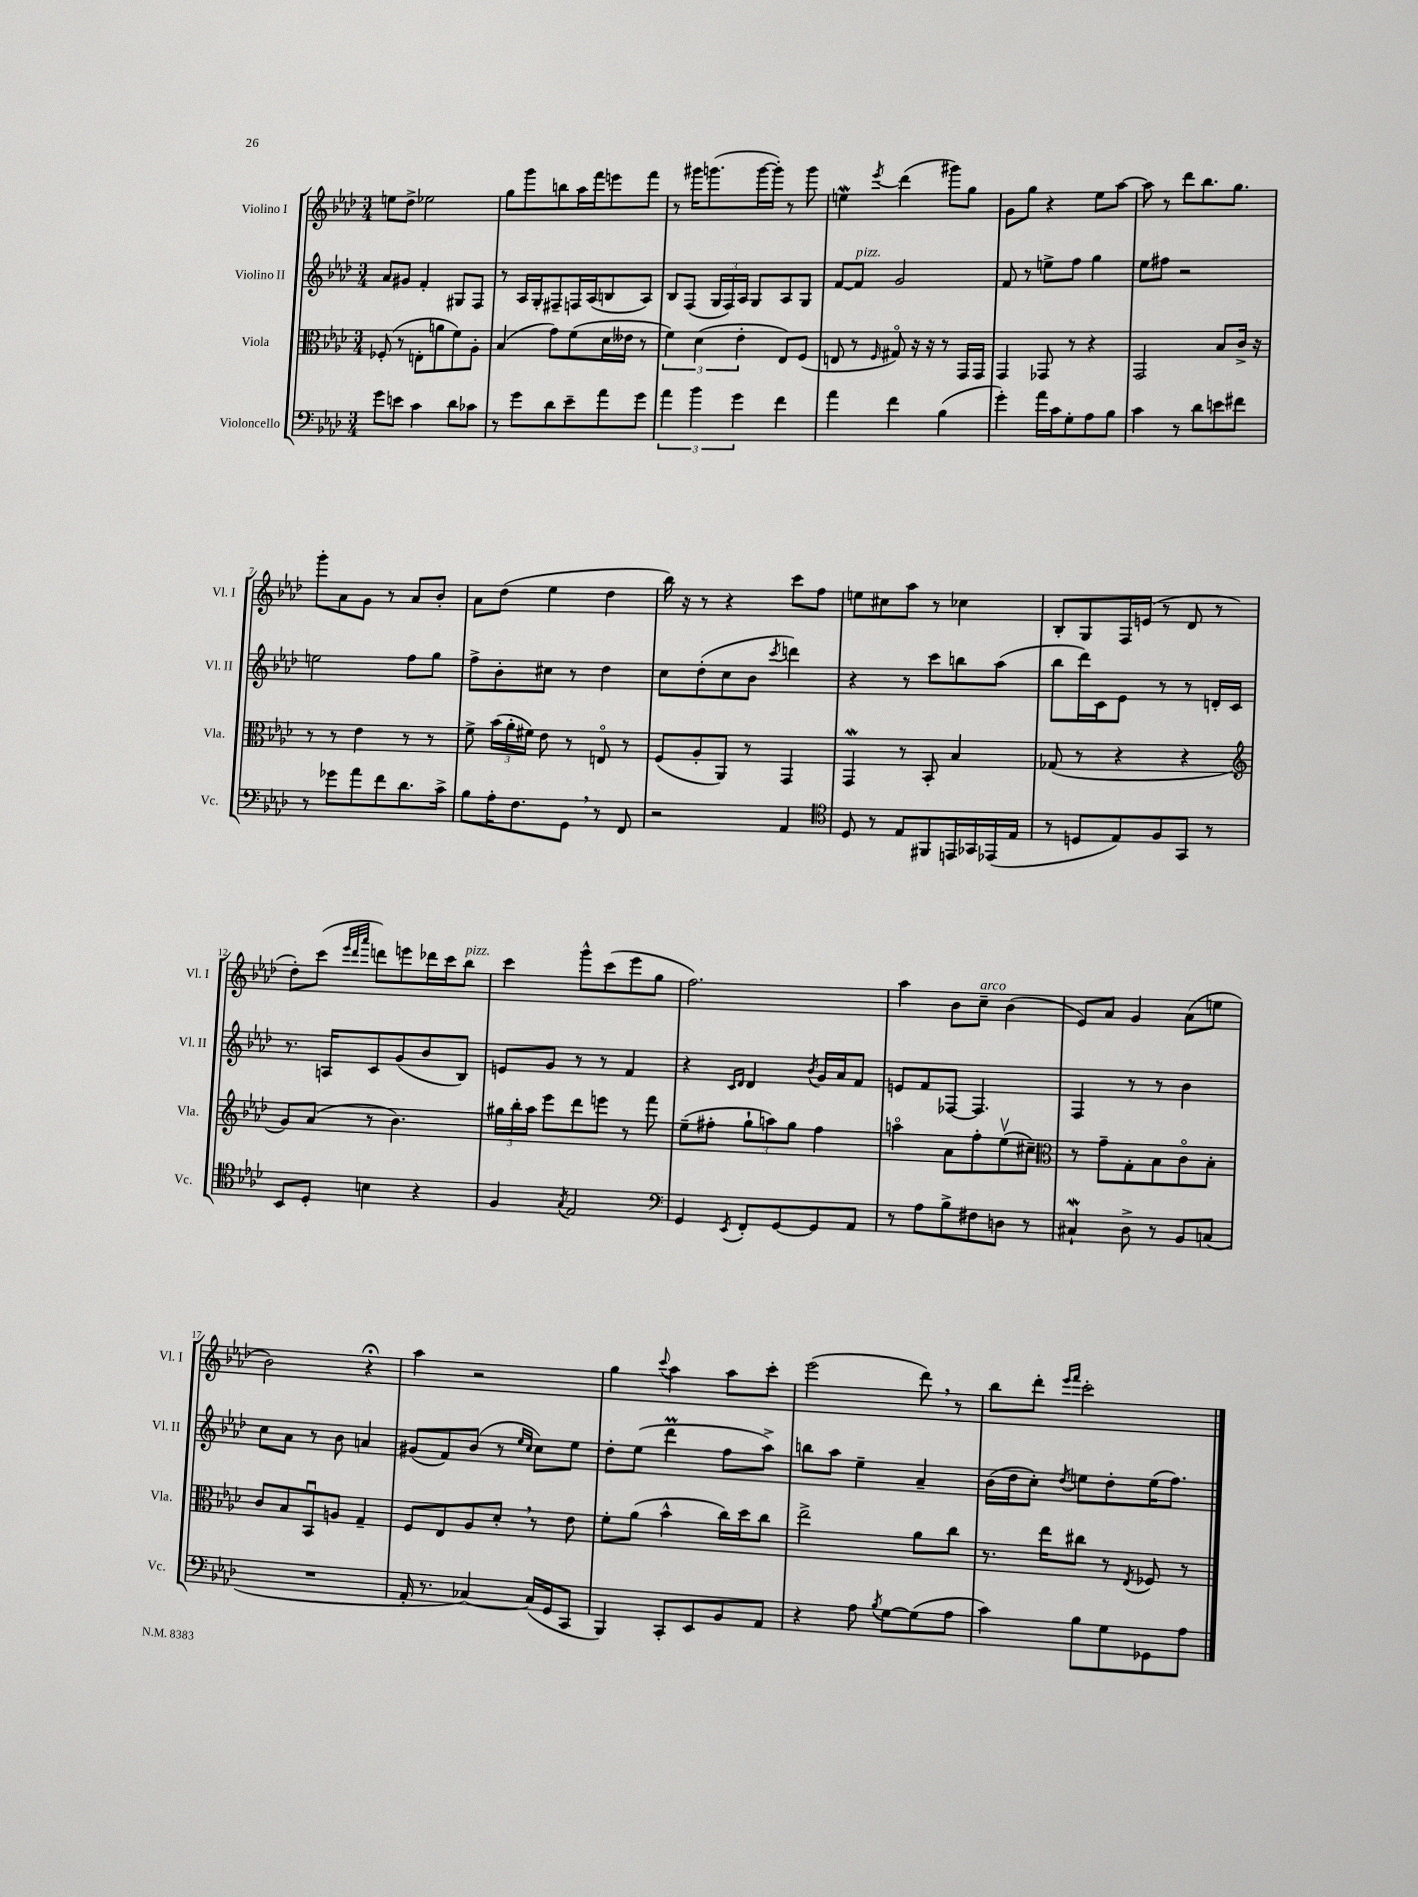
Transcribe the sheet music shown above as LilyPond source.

<<
\new StaffGroup <<
\new Staff = "s0" \with { instrumentName = "Violino I" shortInstrumentName = "Vl. I" } {
    \clef treble \key aes \major \numericTimeSignature \time 3/4
    \autoBeamOff e''8[ des''8]-> ees''2 |
    g''8[ g'''8 b''8 aes''16 f'''16 e'''8 f'''8] |
    r8 gis'''16[ g'''8.( g'''16~ g'''16]-.) r8 g'''8 |
    e''4\mordent \acciaccatura { ees'''8 } des'''4( gis'''8[) g''8] |
    g'8[ g''8] r4 ees''8[ aes''8]~ |
    aes''8 r8 des'''8[ bes''8. g''8.] |
    g'''8[-. aes'8 g'8] r8 aes'8[ bes'8]-. |
    aes'8[ des''8]( ees''4 des''4 |
    bes''16) r16 r8 r4 c'''8[ f''8] |
    e''8[ cis''8 aes''8] r8 ces''4 |
    bes8[-. g8 f16 e'16]( r8 des'8 r8 |
    des''8[-.) c'''8]( \grace { ees'''32[ des'''32 aes'''32] } d'''8[) e'''8 des'''16 c'''16 bes''8]^\markup { \italic "pizz." } |
    c'''4 g'''8[-^ c'''8( ees'''8 g''8] |
    f''2.) |
    aes''4 bes'8[ c''8]--^\markup { \italic "arco" } bes'4( |
    ees'8[) aes'8] g'4 aes'8[( e''8] |
    bes'2) r4\fermata |
    aes''4 r2 |
    g''4 \appoggiatura { c'''8 } aes''4 aes''8[ c'''8]-. |
    ees'''2( des'''8) \breathe r8 |
    bes''8[ des'''8]-. \grace { ees'''16[ f'''16] } c'''2-. \bar "|." |
}
\new Staff = "s1" \with { instrumentName = "Violino II" shortInstrumentName = "Vl. II" } {
    \clef treble \key aes \major \numericTimeSignature \time 3/4
    \autoBeamOff aes'8[ gis'8] f'4-. gis8[ f8] |
    r8 aes16[ g16-. fis8-- f16 aes16( b8 aes8]) |
    bes8[ f8]( \tuplet 3/2 { g16[ f16) aes16] } g8[ aes8 g8] |
    f'8[~ f'8]^\markup { \italic "pizz." } g'2 |
    f'8 r8 e''8[-> f''8] g''4 |
    ees''8[ fis''8] r2 |
    e''2 f''8[ g''8] |
    f''8[-> bes'8-. cis''8] r8 des''4 |
    c''8[ des''8-.( c''8 bes'8] \acciaccatura { c'''8 } d'''4) |
    r4 r8 c'''8[ b''8 aes''8]( |
    bes''8[ des'''16) c'16 ees'8] r8 r8 d'16[-. c'16] |
    r8. a16[ c'8 g'8( bes'8 bes8]) |
    e'8[ g'8] r8 r8 f'4 |
    r4 \grace { c'16[ des'16] } des'4 \acciaccatura { bes'8 } g'16[ aes'16 f'8] |
    e'8[ f'8 fes8]~ fes4. |
    f4 r8 r8 bes'4 |
    c''8[ aes'8] r8 bes'8 a'4 |
    gis'8[( f'8) bes'8]( r8 \grace { ees''16[ c''16] } c''8[) ees''8] |
    des''8[-. ees''8]( des'''4\prall f''8[ aes''8]->) |
    b''8[ aes''8] ees''4-- aes'4-- |
    bes'16[( des''16 c''8]-.) \acciaccatura { des''8 } e''8[ des''8-. e''16( f''8.]) \bar "|." |
}
\new Staff = "s2" \with { instrumentName = "Viola" shortInstrumentName = "Vla." } {
    \clef alto \key aes \major \numericTimeSignature \time 3/4
    \autoBeamOff fes8-.( r8 e8[-. a'8 f'8) aes8]-. |
    bes4( g'8[) f'8( des'16 eeses'16] r8 |
    \tuplet 3/2 { f'4) des'4( ees'4-. } ees8[) f8]( |
    e8 r8 \grace { f16 } gis8\flageolet) r16 r16 r8 g,16[ g,16] |
    g,4 ges,8 r8 r4 |
    g,2 bes8[ c'16]-> r16 |
    r8 r8 ees'4 r8 r8 |
    f'8-> \tuplet 3/2 { bes'16[( aes'16-. fis'16]) } ees'8 r8 e8\flageolet r8 |
    f8[( aes8-. aes,8]) r8 g,4 |
    g,4\mordent r8 bes,8-. bes4 |
    ges8( r8 r4 r4 |
    \clef treble g'8[) aes'8]( r8 bes'4.) |
    \tuplet 3/2 { gis''16[ bes''16-. aes''16] } ees'''8[ des'''8 e'''8] r8 f'''8 |
    ees''8[--( fis''8]-. \tuplet 3/2 { g''8[-! a''8) g''8] } fis''4 |
    a''4\flageolet aes'8[ f''8-. ees''8\upbow( cis''8]--) |
    \clef alto r8 g'8[-- g8-. bes8 c'8\flageolet bes8]-. |
    c'8[ bes8 bes,8\downbow a8] g4-- |
    f8[ ees8 aes8 des'8]-. \breathe r8 ees'8 |
    f'8[-. aes'8]( bes'4-^ c''16[) des''16 c''8] |
    ees''2-> aes'8[ c''8] |
    r8. ees''16[ cis''8] r8 \acciaccatura { ees8 } fes8 r8 \bar "|." |
}
\new Staff = "s3" \with { instrumentName = "Violoncello" shortInstrumentName = "Vc." } {
    \clef bass \key aes \major \numericTimeSignature \time 3/4
    \autoBeamOff g'8[ e'8] c'4 des'8[ ces'8] |
    r8 g'8[ des'8 ees'8-- aes'8 g'8] |
    \tuplet 3/2 { aes'4 bes'4 g'4 } f'4 |
    aes'4 f'4 bes4( |
    g'4-.) aes'16[ c'16 g8-. aes8 bes8] |
    c'4 r8 des'8[ e'8 fis'8] |
    r8 ges'8[ aes'8 f'8 des'8. c'16]-> |
    bes8[ aes16-. f8. g,8] \breathe r8 f,8 |
    r2 aes,4 |
    \clef tenor des8 r8 ees8[ fis,8 e,16 ges,16 ees,16( ees16] |
    r8 d8[ ees8) f8 g,8] r8 |
    bes,8[ des8]-. b4 r4 |
    f4 \acciaccatura { g8 } ees2 |
    \clef bass g,4 \acciaccatura { ees,8 } f,8[-. g,8~ g,8 aes,8] |
    r8 aes8[ bes8-> fis8 d8] r8 |
    cis4-!\mordent des8-> r8 bes,8[ c8]( |
    R2. |
    aes,16-. r8. ces4~) ces16[( g,16 c,8] |
    bes,,4) c,8[-. ees,8 bes,8 aes,8] |
    r4 aes8 \acciaccatura { bes8 } g8[~ g8( aes8] |
    c'4) bes8[ g8 ges,8 aes8] \bar "|." |
}
>>
>>
